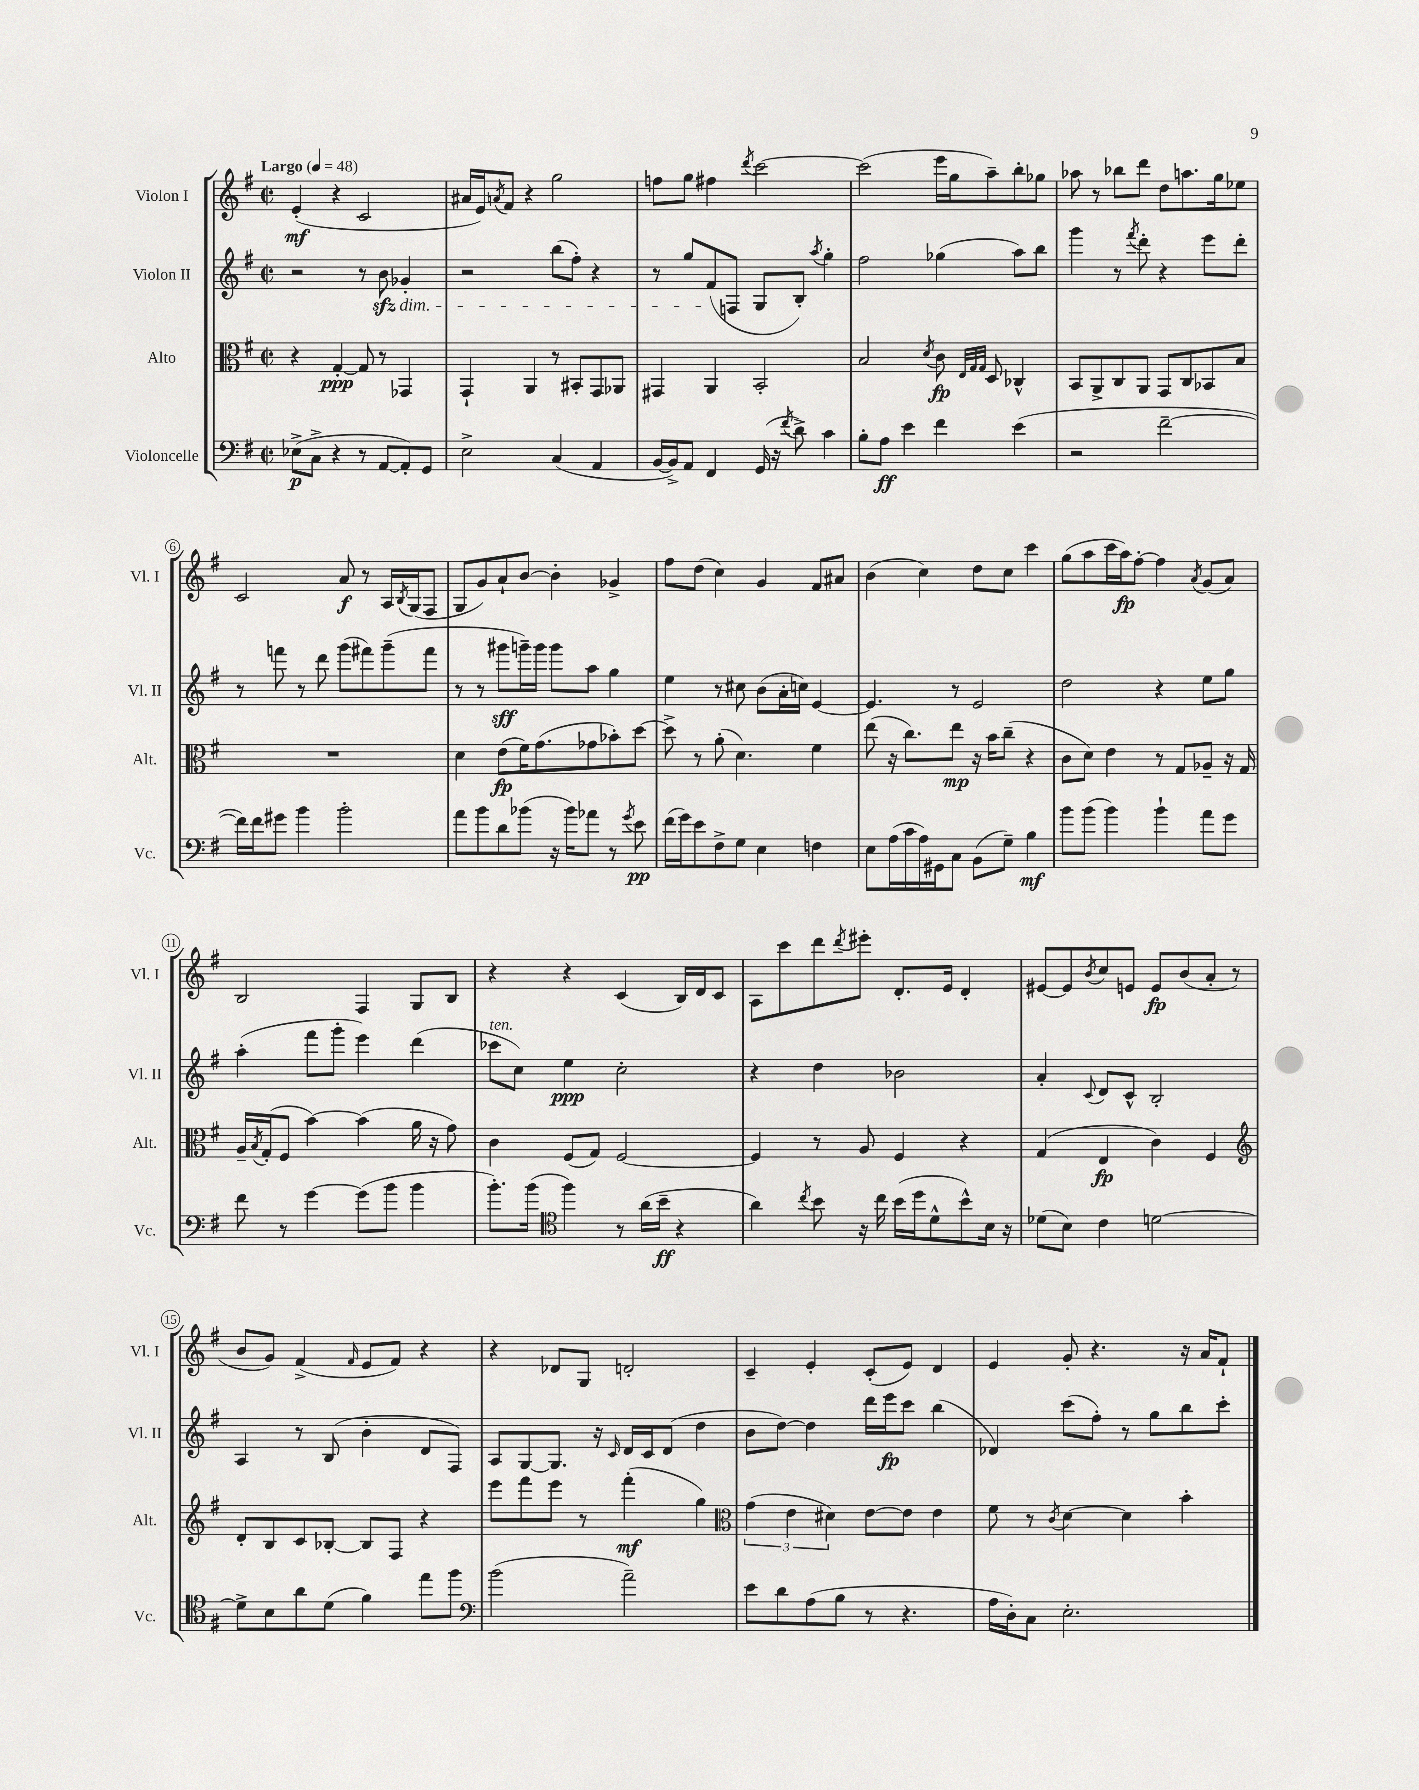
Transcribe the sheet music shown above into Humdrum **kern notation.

**kern	**kern	**kern	**kern
*staff4	*staff3	*staff2	*staff1
*clefF4	*clefC3	*clefG2	*clefG2
*k[f#]	*k[f#]	*k[f#]	*k[f#]
*M2/2	*M2/2	*M2/2	*M2/2
*met(c|)	*met(c|)	*met(c|)	*met(c|)
*MM48	*MM48	*MM48	*MM48
(8E-^\L	4r	2r	(4e'/
8C^\J	.	.	.
4r	[4G'/	.	4r
8r	8G/]	8r	2c/
[8AA/L	8r	8b\	.
8AA'/])	4GG-/	4g-'/	.
8GG/J	.	.	.
=	=	=	=
2E^\	4GG`/	2r	16a#/LL
.	.	.	16e/J)
.	.	.	8qa/
.	.	.	8f#/J
.	4AA/	.	4r
(4C/	8r	(8bb\L	2gg\
.	8BB#'/L	8ff#'\J)	.
4AA/	8GG/	4r	.
.	8AA-/J	.	.
=	=	=	=
[16BB/LL	4GG#/	8r	8ff\L
16BB^/]J)	.	.	.
8AA/J	.	8gg/L	8gg\J
4FF#/	4AA/	(8f#/	4ff#\
.	.	8F/J	.
.	.	.	8qddd/
(16GG/	2BB'/	8G/L	[2ccc\
16r	.	.	.
8qf#/	.	.	.
8d^\)	.	8B'/J)	.
.	.	8qaa/	.
4c\	.	4gg'\	.
=	=	=	=
8B'\L	2B/	2ff#\	(2ccc\]
8A\J	.	.	.
4e\	.	.	.
.	8qd/	.	.
4f#\	8c\	(4gg-\	16eee\LL
.	.	.	16gg\J
.	32qqE/LLL	.	.
.	32qqG/	.	.
.	32qqG/JJJ	.	.
.	8D/	.	8aa~\)
(4e\	4C-^^/	8aa\L)	8bb'\
.	.	8bb\J	8gg-\J
=	=	=	=
2r	8BB/L	4ggg\	8aa-\
.	8AA^/	.	8r
.	8C/	8r	8bb-\L
.	.	8qfff#/	.
.	8AA/J	8ddd'\	8ddd\J
[2f#~\	8GG/L	4r	8dd\L
.	8C/	.	8.aa\
.	8BB-/	8eee\L	.
.	.	.	16gg\k
.	8B/J	8ddd'\J	8ee-\J
=	=	=	=
16f#\]LL)	1r	8r	2c/
16f#\J	.	.	.
8g#\J	.	8fff\	.
4b\	.	8r	.
.	.	8ddd\	.
2b'\	.	(8ggg\L	8a/
.	.	8fff#\)	8r
.	.	(8ggg~\	16A/LL
.	.	.	8qB/
.	.	.	(16G/J
.	.	8fff#\J	8F#/J
=	=	=	=
8a\L	4d\	8r	8G/L
8b\	.	8r	8g/)
8d\	(8e\L	8ggg#\L	8a`/
(8b-\J	16f#\K)	16ggg~\L)	[8b/J
.	(8.g\	16ggg\JJ	.
16r	.	8ggg\L	4b'\]
16b-\LK)	.	.	.
8a-\J	8g-\	8aa\J	.
8r	8b-'\)	4gg\	4g-^/
8qg/	.	.	.
8e\	[8dd\J	.	.
=	=	=	=
(16f#\LL	8dd^\]	4ee\	8ff#\L
16g\J)	.	.	.
8e\	8r	.	(8dd\J
8F#^\	(8a'\	8r	4cc\)
8G\J	4.d\)	8cc#\	.
4E\	.	(8b\L	4g/
.	.	16a'\L	.
.	.	16cc\JJ)	.
4F\	4f#\	[4e/	8f#/L
.	.	.	8a#/J
=	=	=	=
8E\L	(8ee\	4.e/]	(4b\
(16A\L	16r	.	.
16c\	8.cc\L)	.	.
16A\)	.	.	4cc\)
16GG#\J	.	.	.
8C\J	8ee\J	8r	.
(8BB\L	16r	2e/	8dd\L
.	16b\LK	.	.
8G~\J)	(8cc~\J	.	8cc\J
4B\	4r	.	4ccc\
=	=	=	=
8b\L	8c\L	2dd\	(8gg\L
(8b\J	8d\J)	.	8aa\
4b\)	4e\	.	16ccc\L
.	.	.	16aa\J)
.	.	.	[8ff#'\J
4b`\	8r	4r	4ff#\]
.	8G/L	.	.
.	.	.	8qa/
8a\L	8A-~/J	8ee\L	(8g/L
8g\J	16r	8gg\J	8a/J)
.	16G/	.	.
=	=	=	=
8f#\	16A~/LL	(4aa'\	2B/
.	8qB/	.	.
.	(16G'/J	.	.
8r	8F#/J	.	.
[4g\	[4b\)	8fff#\L	.
.	.	8ggg'\J	.
(8g\]L	(4b\]	4eee\)	4F#/
8b\J	.	.	.
4b\	16a\	(4ddd\	8G/L
.	16r	.	.
.	8g\)	.	8B/J
=	=	=	=
8.b'\L)	4c\	8ccc-\L	4r
.	.	8cc\J)	.
(16b\Jk	.	.	.
*clefC4	*	*	*
4ff#\)	(8F#/L	4ee\	4r
.	8G/J)	.	.
8r	[2F#/	2cc'\	(4c/
(16a\LL	.	.	.
16b~\JJ	.	.	.
4r	.	.	16B/LL)
.	.	.	16d/J
.	.	.	8c/J
=	=	=	=
4a\)	4F#/]	4r	8A\L
.	.	.	8ccc\
8qcc/	.	.	.
8b\	8r	4dd\	8ddd\
.	.	.	8qddd/
16r	8A/	.	8eee#'\J
16cc\	.	.	.
(16b\LL	4F#/	2b-\	8.d'/L
16dd\J	.	.	.
8d^^\	.	.	.
.	.	.	16e/Jk
8b^^\)	4r	.	4d'/
16B\Jk	.	.	.
16r	.	.	.
=	=	=	=
(8d-\L	(4G/	4a'/	[8e#/L
8B\J)	.	.	8e#/]
.	.	8qqc/	8qb/
4c\	4E/	8d/L	8cc/
.	.	8c^^/J	8e/J
[2d\	4c\)	2B'/	8e/L
.	.	.	(8b/
.	4F#/	.	8a'/J
.	.	.	8r
=	=	=	=
*	*clefG2	*	*
8d^\]L	8d'/L	4A/	8b/L
8B\	8B/	.	8g/J)
8a\	8c/	8r	(4f#^/
(8d\J	[8B-'/J	(8B/	.
.	.	.	16qqf#/
4f#\)	8B-/]L	4b'\	8e/L
.	8F#/J	.	8f#/J)
8ee\L	4r	8d/L	4r
8ff#\J	.	8F#/J)	.
=	=	=	=
*clefF4	*	*	*
(2b\	8eee\L	8A/L	4r
.	8fff#\	[8G/	.
.	8eee\J	8.G/]J	8d-/L
.	8r	.	8G/J
.	.	16r	.
.	.	16qqc/	.
2a~\)	(4fff#'\	16d/LL	2d'/
.	.	16c/J	.
.	.	(8d/J	.
.	4gg\)	4dd\	.
=	=	=	=
*	*clefC3	*	*
8e\L	(6g\	8b\L	4c~/
8d\	.	[8dd\J)	.
.	6e\	.	.
(8A\	.	4dd\]	4e'/
.	6d#\)	.	.
8B\J	.	.	.
8r	[8e\L	16ddd\LL	(8c'/L
.	.	16eee\J	.
4.r	8e\]J	8ccc\J	8e/J)
.	4e\	(4bb\	4d/
=	=	=	=
16A\LL	8f#\	4d-/)	4e/
16D'\J)	.	.	.
8C\J	8r	.	.
.	8qc/	.	.
2.E'\	[4d\	(8ccc\L	8g'/
.	.	8ff#'\J)	4.r
.	4d\]	8r	.
.	.	8gg\L	.
.	4b'\	8bb\	16r
.	.	.	16a/LK
.	.	8ccc'\J	8f#`/J
==	==	==	==
*-	*-	*-	*-
